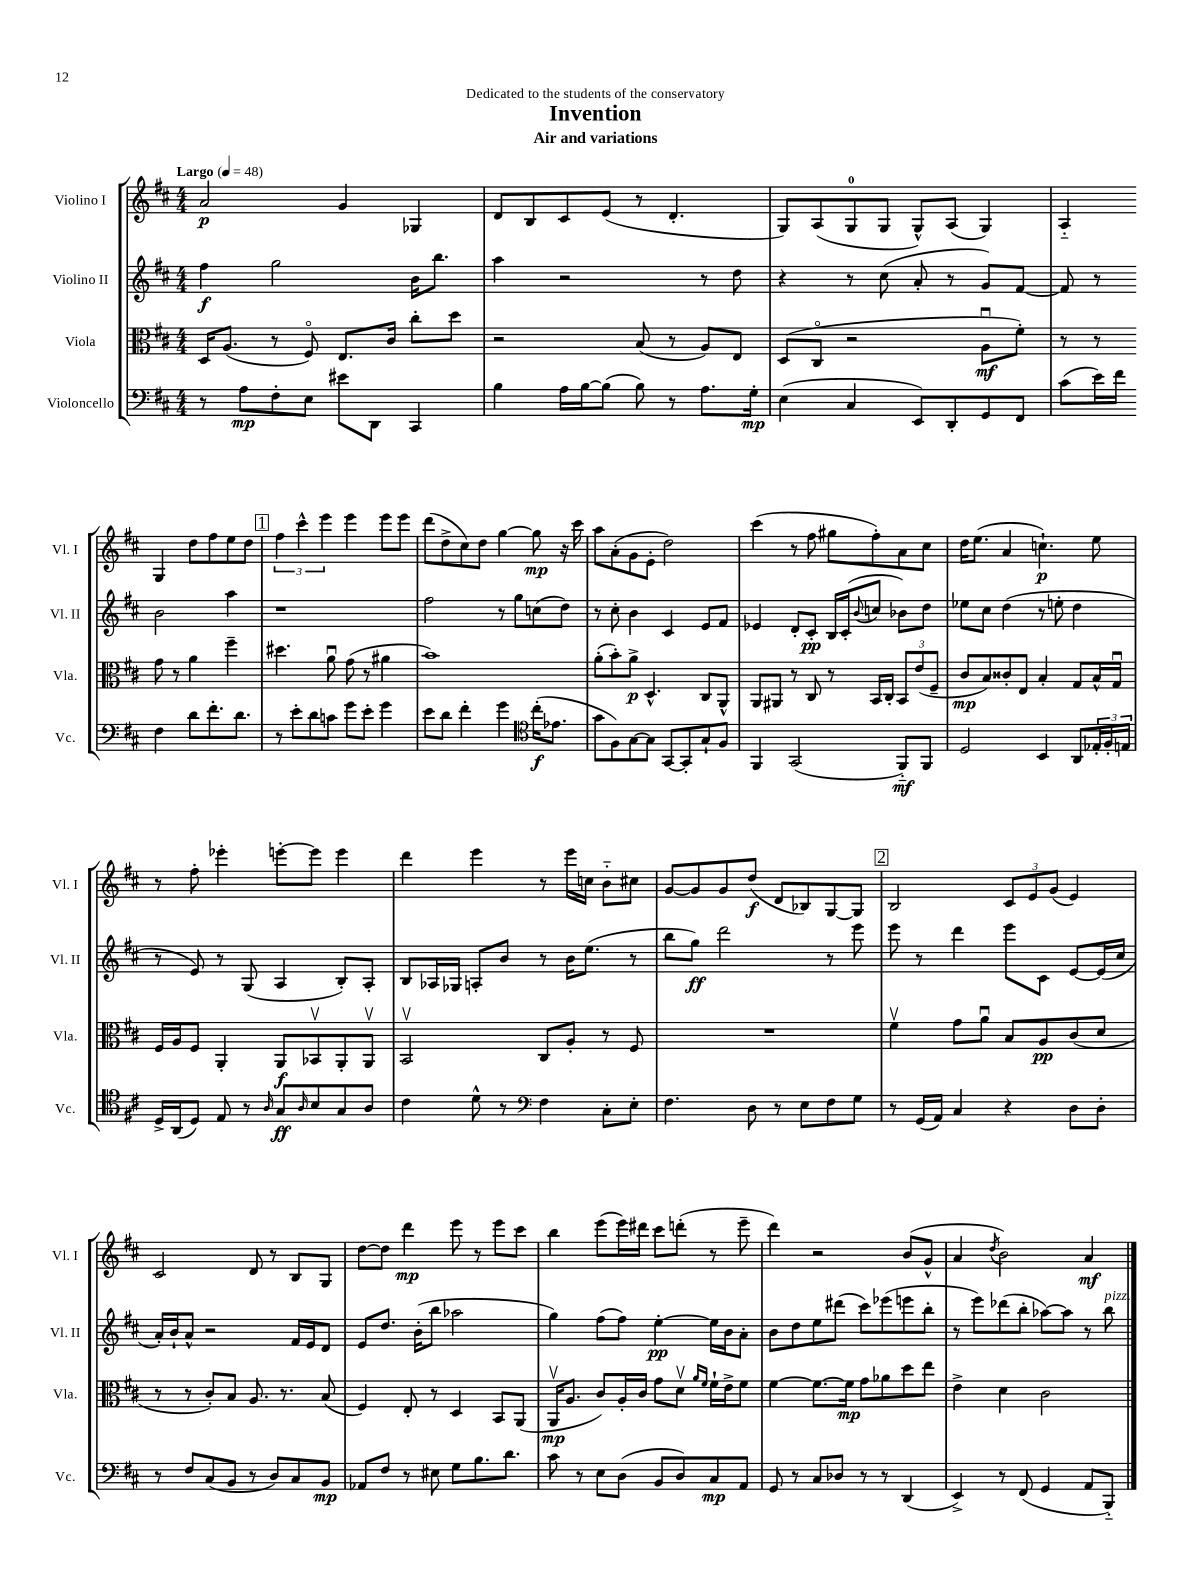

**kern	**dynam	**kern	**dynam	**kern	**dynam	**kern	**dynam
*part4	*part4	*part3	*part3	*part2	*part2	*part1	*part1
*staff4	*staff4	*staff3	*staff3	*staff2	*staff2	*staff1	*staff1
*I"Violoncello	*	*I"Viola	*	*I"Violino II	*	*I"Violino I	*
*I'Vc.	*	*I'Vla.	*	*I'Vl. II	*	*I'Vl. I	*
*clefF4	*	*clefC3	*	*clefG2	*	*clefG2	*
*k[f#c#]	*	*k[f#c#]	*	*k[f#c#]	*	*k[f#c#]	*
*M4/4	*	*M4/4	*	*M4/4	*	*M4/4	*
*MM48	*	*MM48	*	*MM48	*	*MM48	*
=1	=1	=1	=1	=1	=1	=1	=1
!	!	!	!	!	!	!LO:TX:a:B:t=Largo	!
8r	.	16D/KL	.	4ff#\	f	2a/	p
.	.	(8.A/J	.	.	.	.	.
8A\L	mp	.	.	.	.	.	.
8F#'\	.	8r	.	2gg\	.	.	.
8E\J	.	8F#/)	.	.	.	.	.
8e#X\L	.	8.E/L	.	.	.	4g/	.
8DD\J	.	.	.	.	.	.	.
.	.	16c#/Jk	.	.	.	.	.
4CC#/	.	8cc#'\L	.	16b\KL	.	4G-X/	.
.	.	.	.	8.bb\J	.	.	.
.	.	8dd\J	.	.	.	.	.
=2	=2	=2	=2	=2	=2	=2	=2
4B\	.	2r	.	4aa\	.	8d/L	.
.	.	.	.	.	.	8B/	.
16A\LL	.	.	.	2r	.	8c#/	.
[16B\J	.	.	.	.	.	.	.
(8B\J]	.	.	.	.	.	(8e/J	.
8B\)	.	(8B/	.	.	.	8r	.
8r	.	8r	.	.	.	4.d'/	.
8.A\L	.	8A/L)	.	8r	.	.	.
.	.	8E/J	.	8dd\	.	.	.
16G'\Jk	mp	.	.	.	.	.	.
=3	=3	=3	=3	=3	=3	=3	=3
(4E\	.	(8D/L	.	4r	.	8G/L)	.
.	.	8C#/J	.	.	.	(8A/	.
4C#/	.	2r	.	8r	.	8G/	.
.	.	.	.	(8cc#\	.	8G/J	.
8EE/L)	.	.	.	8a'/	.	8G^^/L)	.
8DD'/	.	.	.	8r	.	(8A/J	.
8GG/	.	8Au\L	mf	8g/L)	.	4G/)	.
8FF#/J	.	8f#'\J)	.	[8f#/J	.	.	.
=4	=4	=4	=4	=4	=4	=4	=4
(8c#\L	.	8r	.	8f#/]	.	4A/	.
16e\L)	.	8r	.	8r	.	.	.
16f#\JJ	.	.	.	.	.	.	.
4F#\	.	8g\	.	2b\	.	4G/	.
.	.	8r	.	.	.	.	.
8d\L	.	4a\	.	.	.	8dd\L	.
8.f#'\	.	.	.	.	.	8ff#\	.
.	.	4ff#~\	.	4aa\	.	8ee\	.
8.d\J	.	.	.	.	.	.	.
.	.	.	.	.	.	8dd\J	.
!!LO:LB:g=z
!!LO:REH:place=s1:t=1
=5	=5	=5	=5	=5	=5	=5	=5
8r	.	4.dd#X\	.	1r	.	6ff#\	.
8e'\L	.	.	.	.	.	.	.
.	.	.	.	.	.	6ccc#^^\	.
8d\	.	.	.	.	.	.	.
.	.	.	.	.	.	6eee\	.
8cn\J	.	8au\	.	.	.	.	.
8g\L	.	(8g\	.	.	.	4eee\	.
8e'\J	.	8r	.	.	.	.	.
4g\	.	4a#X\	.	.	.	8eee\L	.
.	.	.	.	.	.	8eee\J	.
=6	=6	=6	=6	=6	=6	=6	=6
8e\L	.	1b)	.	2ff#\	.	(8ddd\L	.
8d\J	.	.	.	.	.	8dd^\	.
4f#'\	.	.	.	.	.	8cc#\)	.
.	.	.	.	.	.	8dd\J	.
4g\	.	.	.	8r	.	[4gg\	.
.	.	.	.	8gg\L	.	.	.
*clefC4	*	*	*	*	*	*	*
(16cc#'\KL	f	.	.	(8ccn\	.	8gg\]	mp
8.e-X\J	.	.	.	.	.	.	.
.	.	.	.	8dd\J)	.	16r	.
.	.	.	.	.	.	16ccc#\	.
=7	=7	=7	=7	=7	=7	=7	=7
8g\L	.	(8a'\L	.	8r	.	8aa\L	.
8F#\)	.	8b'\)	.	8cc#'\	.	(8a'\	.
[8G\	.	8a^\J	p	4b\	.	8g\	.
8G\J]	.	4.D^^/	.	.	.	8e'\J	.
[8GG/L	.	.	.	4c#/	.	2dd\)	.
8GG'/]	.	.	.	.	.	.	.
8G`/	.	8C#/L	.	8e/L	.	.	.
8F#/J	.	8AA^^/J	.	8f#/J	.	.	.
=8	=8	=8	=8	=8	=8	=8	=8
4FF#/	.	8AA/L	.	4e-X/	.	(4ccc#\	.
.	.	8AA#X/J	.	.	.	.	.
(2GG/	.	8r	.	8d'/L	.	8r	.
.	.	8C#/	.	8c#'/J	pp	8ff#\	.
.	.	8r	.	16B/LL	.	8gg#X\L	.
.	.	.	.	(16c#'/J	.	.	.
.	.	.	.	8qqb/	.	.	.
.	.	16BB/LL	.	8ccn/J	.	8ff#'\)	.
.	.	16C#'/JJ	.	.	.	.	.
8FF#/L)	mf	12BB/L	.	8b-X\L)	.	8a\	.
.	.	(12e/	.	.	.	.	.
8FF#/J	.	.	.	8dd\J	.	8cc#\J	.
.	.	12F#~/J	.	.	.	.	.
=9	=9	=9	=9	=9	=9	=9	=9
2D/	.	8c#/L	mp	8ee-X\L	.	16dd\KL	.
.	.	.	.	.	.	(8.ee\J	.
.	.	8B/)	.	8cc#\J	.	.	.
.	.	8c##X'/	.	(4dd\	.	4a/	.
.	.	8E/J	.	.	.	.	.
4BB/	.	4B'/	.	8r	.	4.ccn`\)	p
.	.	.	.	8een'\	.	.	.
8AA/L	.	8G/L	.	4dd\	.	.	.
24E-X'/L	.	16B^^/L	.	.	.	8ee\	.
24F#'/	.	.	.	.	.	.	.
.	.	16Gu/JJ	.	.	.	.	.
24En/JJ	.	.	.	.	.	.	.
!!LO:LB:g=z
=10	=10	=10	=10	=10	=10	=10	=10
16D^/LL	.	16F#/LL	.	8r	.	8r	.
(16AA/J	.	16A/J	.	.	.	.	.
8D/J)	.	8F#/J	.	8e/)	.	8ff#'\	.
8E/	.	4AA'/	.	8r	.	4eee-X'\	.
8r	.	.	.	(8G/	.	.	.
16qqA/	.	.	.	.	.	.	.
8G/L	ff	8AA/L	f	4A/	.	[8eeen'\L	.
16qqA/	.	.	.	.	.	.	.
8B/	.	8BB-Xv/	.	.	.	8eee\J]	.
8G/	.	8AA'/	.	8B'/L)	.	4eee\	.
8A/J	.	8AAv/J	.	8A'/J	.	.	.
=11	=11	=11	=11	=11	=11	=11	=11
4c#\	.	2BBv/	.	8B/L	.	4ddd\	.
.	.	.	.	16A-X/L	.	.	.
.	.	.	.	16G-X/JJ	.	.	.
8d^^\	.	.	.	8An'/L	.	4eee\	.
8r	.	.	.	8b/J	.	.	.
*clefF4	*	*	*	*	*	*	*
4F#\	.	8C#/L	.	8r	.	8r	.
.	.	8A'/J	.	16b\KL	.	16eee\LL	.
.	.	.	.	(8.ee\J	.	16ccn\JJ	.
8C#'\L	.	8r	.	.	.	8b\L	.
8E'\J	.	8F#/	.	8r	.	8cc#X\J	.
=12	=12	=12	=12	=12	=12	=12	=12
4.F#\	.	1r	.	8bb\L	.	[8g/L	.
.	.	.	.	8gg\J)	ff	8g/]	.
.	.	.	.	2ddd\	.	8g/	.
8D\	.	.	.	.	.	(8dd/J	f
8r	.	.	.	.	.	8d/L	.
8E\L	.	.	.	.	.	8B-X/)	.
8F#\	.	.	.	8r	.	[8G/	.
8G\J	.	.	.	8eee\	.	8G/J]	.
!!LO:REH:place=s1:t=2
=13	=13	=13	=13	=13	=13	=13	=13
8r	.	4f#v\	.	8eee\	.	2B/	.
(16GG/LL	.	.	.	8r	.	.	.
16AA/JJ)	.	.	.	.	.	.	.
4C#/	.	8g\L	.	4ddd\	.	.	.
.	.	8au\J	.	.	.	.	.
4r	.	8B/L	.	8eee\L	.	12c#/L	.
.	.	.	.	.	.	12e/	.
.	.	8A/	pp	8c#\J	.	.	.
.	.	.	.	.	.	(12g/J	.
8D\L	.	(8c#/	.	[8e/L	.	4e/)	.
8D'\J	.	8d/J	.	(16e/L]	.	.	.
.	.	.	.	16cc#/JJ	.	.	.
!!LO:LB:g=z
=14	=14	=14	=14	=14	=14	=14	=14
8r	.	8r	.	16a'/LL)	.	2c#/	.
.	.	.	.	16b`/J	.	.	.
8F#/L	.	8r	.	8a^^/J	.	.	.
(8C#/	.	8c#'/L)	.	2r	.	.	.
8BB/J	.	8B/J	.	.	.	.	.
8r	.	8.A/	.	.	.	8d/	.
8D/L)	.	.	.	.	.	8r	.
.	.	8.r	.	.	.	.	.
8C#/	.	.	.	16f#/LL	.	8B/L	.
.	.	.	.	16e/J	.	.	.
8BB/J	mp	(8B/	.	8d/J	.	8G/J	.
=15	=15	=15	=15	=15	=15	=15	=15
8AA-X/L	.	4F#/)	.	8e/L	.	[8dd\L	.
8F#/J	.	.	.	8.dd/J	.	8dd\J]	.
8r	.	8E'/	.	.	.	4ddd\	mp
.	.	.	.	(16b'\KL	.	.	.
8E#X\	.	8r	.	8bb\J	.	.	.
8G\L	.	4D/	.	2aa-X\	.	8eee\	.
8.B\	.	.	.	.	.	8r	.
.	.	8BB/L	.	.	.	8eee\L	.
8.d\J	.	.	.	.	.	.	.
.	.	(8AA/J	.	.	.	8ccc#\J	.
=16	=16	=16	=16	=16	=16	=16	=16
8c#\	.	16AAv/KL	mp	4gg\)	.	4bb\	.
.	.	8.A/J	.	.	.	.	.
8r	.	.	.	.	.	.	.
8E\L	.	8c#/L)	.	(8ff#\L	.	(8eee\L	.
(8D\J	.	16A'/L	.	8ff#\J)	.	16eee\L)	.
.	.	16c#/JJ	.	.	.	16ddd#X\JJ	.
8BB/L	.	8g\L	.	[4ee'\	pp	8ccc#\L	.
8D/)	.	8dv\J	.	.	.	(8dddn'\J	.
.	.	16qqa/LL	.	.	.	.	.
.	.	16qqf#/JJ	.	.	.	.	.
8C#/	mp	16f#`\LL	.	16ee\LL]	.	8r	.
.	.	16e^\J	.	16b\J	.	.	.
8AA/J	.	8f#\J	.	8a'\J	.	8eee~\	.
=17	=17	=17	=17	=17	=17	=17	=17
8GG/	.	[4f#\	.	8b\L	.	4ddd\)	.
8r	.	.	.	8dd\	.	.	.
8C#/L	.	8.f#\L_	.	8ee\	.	2r	.
8D-X/J	.	.	.	(8ddd#X\J	.	.	.
.	.	16f#\Jk]	mp	.	.	.	.
8r	.	8g\L	.	8ccc#\L)	.	.	.
8r	.	8a-X\	.	(8eee-X\	.	.	.
(4DD/	.	8dd\	.	8eeen\	.	(8b/L	.
.	.	8ee\J	.	8bb'\J	.	8g^^/J	.
=18	=18	=18	=18	=18	=18	=18	=18
4EE^/)	.	4e^\	.	8r	.	4a/	.
.	.	.	.	8eee\L)	.	.	.
.	.	.	.	.	.	8qdd/	.
8r	.	4d\	.	(8ddd-X\	.	2b\)	.
(8FF#/	.	.	.	8bb'\J	.	.	.
4GG/	.	2c#\	.	[8aa-X\L)	.	.	.
.	.	.	.	8aa-\J]	.	.	.
8AA/L	.	.	.	8r	.	4a/	mf
!	!	!	!	!LO:TX:a:i:t=pizz.	!	!	!
8BBB/J)	.	.	.	8bb\	.	.	.
==	==	==	==	==	==	==	==
*-	*-	*-	*-	*-	*-	*-	*-
